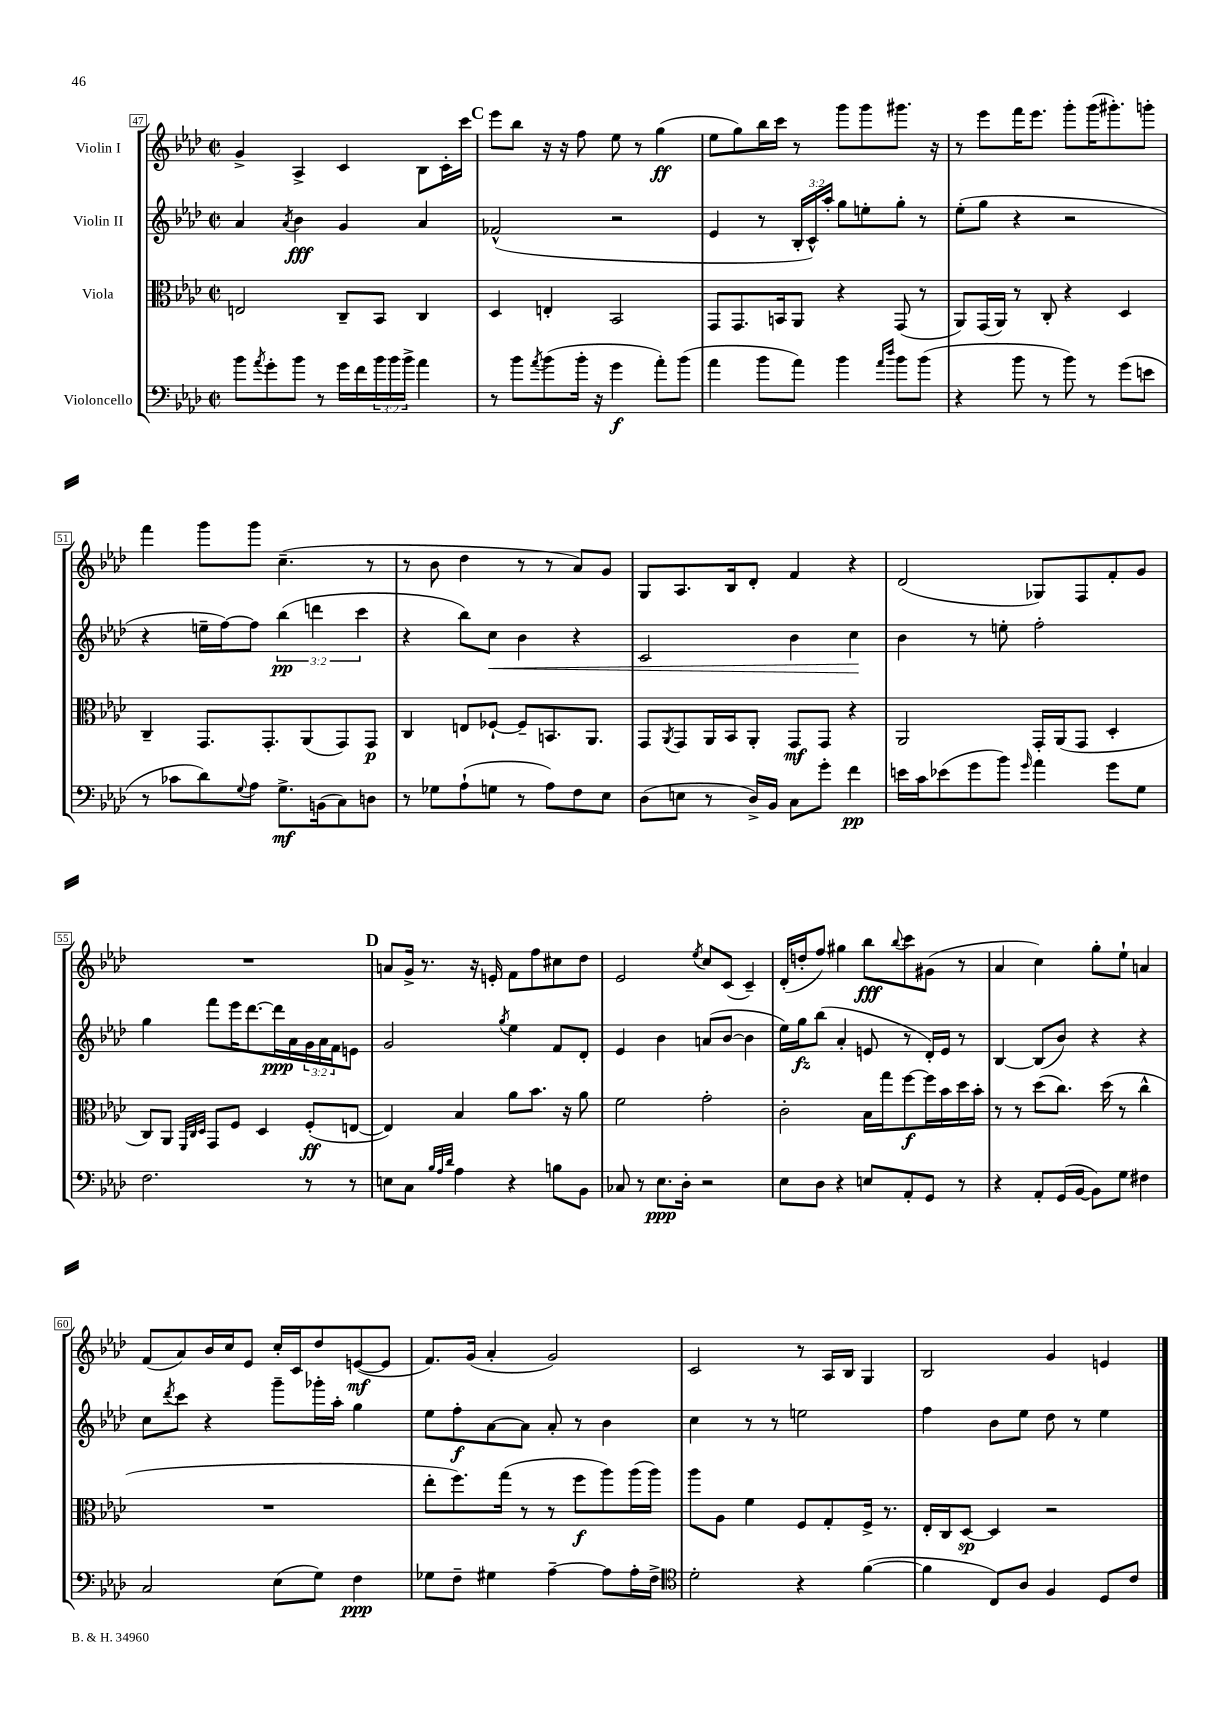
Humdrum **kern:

**kern	**dynam	**kern	**dynam	**kern	**dynam	**kern	**dynam
*part4	*part4	*part3	*part3	*part2	*part2	*part1	*part1
*staff4	*staff4	*staff3	*staff3	*staff2	*staff2	*staff1	*staff1
*I"Violoncello	*	*I"Viola	*	*I"Violin II	*	*I"Violin I	*
*clefF4	*	*clefC3	*	*clefG2	*	*clefG2	*
*k[b-e-a-d-]	*	*k[b-e-a-d-]	*	*k[b-e-a-d-]	*	*k[b-e-a-d-]	*
*M2/2	*	*M2/2	*	*M2/2	*	*M2/2	*
*met(c|)	*	*met(c|)	*	*met(c|)	*	*met(c|)	*
=47	=47	=47	=47	=47	=47	=47	=47
8b-\L	.	2En/	.	4a-/	.	4g^/	.
8qa-/	.	.	.	.	.	.	.
8g'\	.	.	.	.	.	.	.
.	.	.	.	8qa-/	.	.	.
8b-\J	.	.	.	4b-\	fff	4A-^/	.
8r	.	.	.	.	.	.	.
16g\LL	.	8C~/L	.	4g/	.	4c/	.
16f\	.	.	.	.	.	.	.
24b-\	.	8BB-/J	.	.	.	.	.
24b-\	.	.	.	.	.	.	.
24b-^\JJ	.	.	.	.	.	.	.
4a-\	.	4C/	.	4a-/	.	8B-\L	.
.	.	.	.	.	.	16c'\L	.
.	.	.	.	.	.	16ccc\JJ	.
!!LO:REH:place=s1:t=C
=48	=48	=48	=48	=48	=48	=48	=48
8r	.	4D-/	.	(2f-X^^/	.	8eee-\L	.
8b-\L	.	.	.	.	.	8bb-\J	.
8qa-/	.	.	.	.	.	.	.
(8b-\	.	4En'/	.	.	.	16r	.
.	.	.	.	.	.	16r	.
16b-'\Jk	.	.	.	.	.	8ff\	.
16r	.	.	.	.	.	.	.
4g\	f	2BB-/	.	2r	.	8ee-\	.
.	.	.	.	.	.	8r	.
8a-'\L)	.	.	.	.	.	(4gg\	ff
(8b-\J	.	.	.	.	.	.	.
=49	=49	=49	=49	=49	=49	=49	=49
4a-\	.	8GG/L	.	4e-/	.	8ee-\L	.
.	.	8.GG/	.	.	.	8gg\)	.
8b-\L	.	.	.	8r	.	16bb-\L	.
.	.	16BBn/k	.	.	.	16ccc\JJ	.
8a-\J)	.	8AA-/J	.	24B-'/LL	.	8r	.
.	.	.	.	24c^^/)	.	.	.
.	.	.	.	24aa-'/JJ	.	.	.
4b-\	.	4r	.	8gg\L	.	8ggg\L	.
.	.	.	.	8een'\	.	8ggg\	.
16qqa-/LL	.	.	.	.	.	.	.
16qqdd-/JJ	.	.	.	.	.	.	.
8b-\L	.	(8GG/	.	8gg'\J	.	8.ggg#X\J	.
(8b-\J	.	8r	.	8r	.	.	.
.	.	.	.	.	.	16r	.
=50	=50	=50	=50	=50	=50	=50	=50
4r	.	8AA-/L)	.	(8ee-'\L	.	8r	.
.	.	(16GG/L	.	8gg\J	.	8eee-\L	.
.	.	16AA-/JJ)	.	.	.	.	.
8b-\	.	8r	.	4r	.	16fff\K	.
.	.	.	.	.	.	8.eee-\J	.
8r	.	8C'/	.	.	.	.	.
8b-\)	.	4r	.	2r	.	8ggg'\L	.
8r	.	.	.	.	.	(16ggg\K	.
.	.	.	.	.	.	8.ggg#X'\)	.
(8g\L	.	4D-/	.	.	.	.	.
8en\J	.	.	.	.	.	8gggn'\J	.
!!LO:LB:g=z
=51	=51	=51	=51	=51	=51	=51	=51
8r	.	4C~/	.	4r	.	4fff\	.
8c-X\L	.	.	.	.	.	.	.
8d-\)	.	8.GG/L	.	16een~\LL	.	8ggg\L	.
.	.	.	.	[16ff\J)	.	.	.
8qqG/	.	.	.	.	.	.	.
8A-\J	.	.	.	8ff\J]	.	8ggg\J	.
.	.	8.GG'/	.	.	.	.	.
8.G^\L	mf	.	.	(6bb-\	pp	(4.cc~\	.
.	.	(8AA-/	.	.	.	.	.
.	.	.	.	6dddn\	.	.	.
(16BBn\k	.	.	.	.	.	.	.
8C\)	.	8GG/)	.	.	.	.	.
.	.	.	.	6ccc\	.	.	.
8Dn\J	.	8GG/J	p	.	.	8r	.
=52	=52	=52	=52	=52	=52	=52	=52
8r	.	4C/	.	4r	.	8r	.
8G-X\L	.	.	.	.	.	8b-\	.
(8A-`\	.	8En/L	.	8bb-\L)	.	4dd-\	.
!	!	!	!	!	!LO:HP:b	!	!
8Gn\J	.	[8F-X`/J	.	8cc\J	<	.	.
8r	.	8F-~/L]	.	4b-\	.	8r	.
8A-\L)	.	8.BBn/	.	.	.	8r	.
8F\	.	.	.	4r	.	8a-/L)	.
.	.	8.AA-/J	.	.	.	.	.
8E-\J	.	.	.	.	.	8g/J	.
=53	=53	=53	=53	=53	=53	=53	=53
(8D-\L	.	8GG/L	.	2c/	.	8G/L	.
.	.	8qAA-/	.	.	.	.	.
8En\J	.	8GG/	.	.	.	8.A-/	.
8r	.	16AA-/L	.	.	.	.	.
.	.	16BB-/J	.	.	.	16B-/k	.
16D-^/LL)	.	8AA-'/J	.	.	.	8d-'/J	.
16BB-/JJ	.	.	.	.	.	.	.
8C\L	.	8GG/L	mf	4b-\	.	4f/	.
8g'\J	.	8GG/J	.	.	.	.	.
4f\	pp	4r	.	4cc\	.	4r	.
.	.	.	.	.	[	.	.
=54	=54	=54	=54	=54	=54	=54	=54
16en\LL	.	2AA-/	.	4b-\	.	(2d-/	.
16c\J	.	.	.	.	.	.	.
(8e-X\	.	.	.	.	.	.	.
8g\	.	.	.	8r	.	.	.
8b-\J)	.	.	.	8een'\	.	.	.
16qqg/	.	.	.	.	.	.	.
4a-\	.	16GG'/LL	.	2ff'\	.	8G-X/L)	.
.	.	(16AA-/J	.	.	.	.	.
.	.	8GG/J	.	.	.	8F/	.
8g\L	.	4D-'/	.	.	.	8f'/	.
8G\J	.	.	.	.	.	8g/J	.
!!LO:LB:g=z
=55	=55	=55	=55	=55	=55	=55	=55
2.F\	.	8C/L)	.	4gg\	.	1r	.
.	.	8AA-/J	.	.	.	.	.
.	.	32qqFF/LLL	.	.	.	.	.
.	.	32qqC/	.	.	.	.	.
.	.	32qqD-/JJJ	.	.	.	.	.
.	.	8GG/L	.	8fff\L	.	.	.
.	.	8F/J	.	16eee-\K	.	.	.
.	.	.	.	[8.ddd-\	.	.	.
.	.	4D-/	.	.	.	.	.
.	.	.	.	16ddd-\L]	ppp	.	.
.	.	.	.	16a-\	.	.	.
8r	.	(8F'/L	ff	24g\	.	.	.
.	.	.	.	24a-\	.	.	.
.	.	.	.	24f\J	.	.	.
8r	.	[8En/J	.	8en\J	.	.	.
!!LO:REH:place=s1:t=D
=56	=56	=56	=56	=56	=56	=56	=56
8En\L	.	4E/])	.	2g/	.	8an/L	.
8C\J	.	.	.	.	.	16g^/Jk	.
.	.	.	.	.	.	8.r	.
32qqB-/LLL	.	.	.	.	.	.	.
32qqA-/	.	.	.	.	.	.	.
32qqd-/JJJ	.	.	.	.	.	.	.
4A-\	.	4B-/	.	.	.	.	.
.	.	.	.	.	.	16r	.
.	.	.	.	.	.	16en'/	.
.	.	.	.	8qgg/	.	.	.
4r	.	8a-\L	.	4ee-\	.	8f\L	.
.	.	8.b-\J	.	.	.	8ff\	.
8Bn\L	.	.	.	8f/L	.	8cc#X\	.
.	.	16r	.	.	.	.	.
8BB-\J	.	8a-\	.	8d-'/J	.	8dd-\J	.
=57	=57	=57	=57	=57	=57	=57	=57
8C-X/	.	2f\	.	4e-/	.	2e-/	.
8r	.	.	.	.	.	.	.
8.E-\L	ppp	.	.	4b-\	.	.	.
16D-'\Jk	.	.	.	.	.	.	.
.	.	.	.	.	.	8qee-/	.
2r	.	2g'\	.	(8an/L	.	8cc/L	.
.	.	.	.	[8b-/J	.	(8c/J	.
.	.	.	.	4b-\]	.	4c~/)	.
=58	=58	=58	=58	=58	=58	=58	=58
8E-\L	.	2c'\	.	16ee-\LL)	.	(16d-'/LL	.
.	.	.	.	16gg\J	fz	16ddn'/J	.
8D-\J	.	.	.	(8bb-\J	.	8ff/J)	.
4r	.	.	.	4a-'/	.	4gg#X\	.
8En/L	.	16B-\LL	.	8en/	.	8bb-\L	fff
.	.	16gg\J	.	.	.	.	.
.	.	.	.	.	.	8qqbb-/	.
8AA-'/	.	[8ff\	f	8r	.	8ccc\	.
8GG/J	.	16ff\L]	.	16d-'/LL)	.	(8g#X\J	.
.	.	16b-\	.	16e/JJ	.	.	.
8r	.	16dd-\	.	8r	.	8r	.
.	.	16b-'\JJ	.	.	.	.	.
=59	=59	=59	=59	=59	=59	=59	=59
4r	.	8r	.	[4B-/	.	4a-/	.
.	.	8r	.	.	.	.	.
8AA-'/L	.	(8dd-\L	.	(8B-/L]	.	4cc\)	.
(16GG/L	.	8.cc\J)	.	8b-/J)	.	.	.
[16BB-/JJ	.	.	.	.	.	.	.
8BB-\L])	.	.	.	4r	.	8gg'\L	.
.	.	(16dd-\	.	.	.	.	.
8G\J	.	8r	.	.	.	8ee-`\J	.
4F#X\	.	4cc^^\	.	4r	.	4an/	.
!!LO:LB:g=z
=60	=60	=60	=60	=60	=60	=60	=60
2C/	.	1r	.	8cc\L	.	(8f/L	.
.	.	.	.	8qddd-/	.	.	.
.	.	.	.	8ccc\J	.	8a-/)	.
.	.	.	.	4r	.	16b-/L	.
.	.	.	.	.	.	16cc/J	.
.	.	.	.	.	.	8e-/J	.
(8E-\L	.	.	.	8ggg~\L	.	16cc'/LL	.
.	.	.	.	.	.	16c/J	.
8G\J)	.	.	.	16ggg-X'\L	.	8dd-/	.
.	.	.	.	16aa-'\JJ	.	.	.
4F\	ppp	.	.	4gg\	.	([8en/	mf
.	.	.	.	.	.	8e/J]	.
=61	=61	=61	=61	=61	=61	=61	=61
8G-X\L	.	8ee-'\L	.	8ee-\L	.	8.f/L)	.
8F~\J	.	8.ff\)	.	8ff'\	f	.	.
.	.	.	.	.	.	(16g/Jk	.
4G#X\	.	.	.	[8a-\	.	4a-'/	.
.	.	(16gg\Jk	.	.	.	.	.
.	.	8r	.	8a-\J]	.	.	.
[4A-~\	.	8r	.	8a-'/	.	2g/)	.
.	.	8ff\L	f	8r	.	.	.
8A-\L]	.	8aa-\)	.	4b-\	.	.	.
16A-'\L	.	(16aa-\L	.	.	.	.	.
16F^\JJ	.	16aa-\JJ)	.	.	.	.	.
=62	=62	=62	=62	=62	=62	=62	=62
*clefC4	*	*	*	*	*	*	*
2d-'\	.	8aa-\L	.	4cc\	.	2c/	.
.	.	8A-\J	.	.	.	.	.
.	.	4f\	.	8r	.	.	.
.	.	.	.	8r	.	.	.
4r	.	8F/L	.	2een\	.	8r	.
.	.	8G'/	.	.	.	16A-/LL	.
.	.	.	.	.	.	16B-/JJ	.
([4f\	.	16F^/Jk	.	.	.	4G/	.
.	.	8.r	.	.	.	.	.
=63	=63	=63	=63	=63	=63	=63	=63
4f\]	.	16E-'/LL	.	4ff\	.	2B-/	.
.	.	16C/J	.	.	.	.	.
.	.	[8D-/J	sp	.	.	.	.
8C/L)	.	4D-/]	.	8b-\L	.	.	.
8A-/J	.	.	.	8ee-\J	.	.	.
4F/	.	2r	.	8dd-\	.	4g/	.
.	.	.	.	8r	.	.	.
8D-/L	.	.	.	4ee-\	.	4en/	.
8c/J	.	.	.	.	.	.	.
==	==	==	==	==	==	==	==
*-	*-	*-	*-	*-	*-	*-	*-
